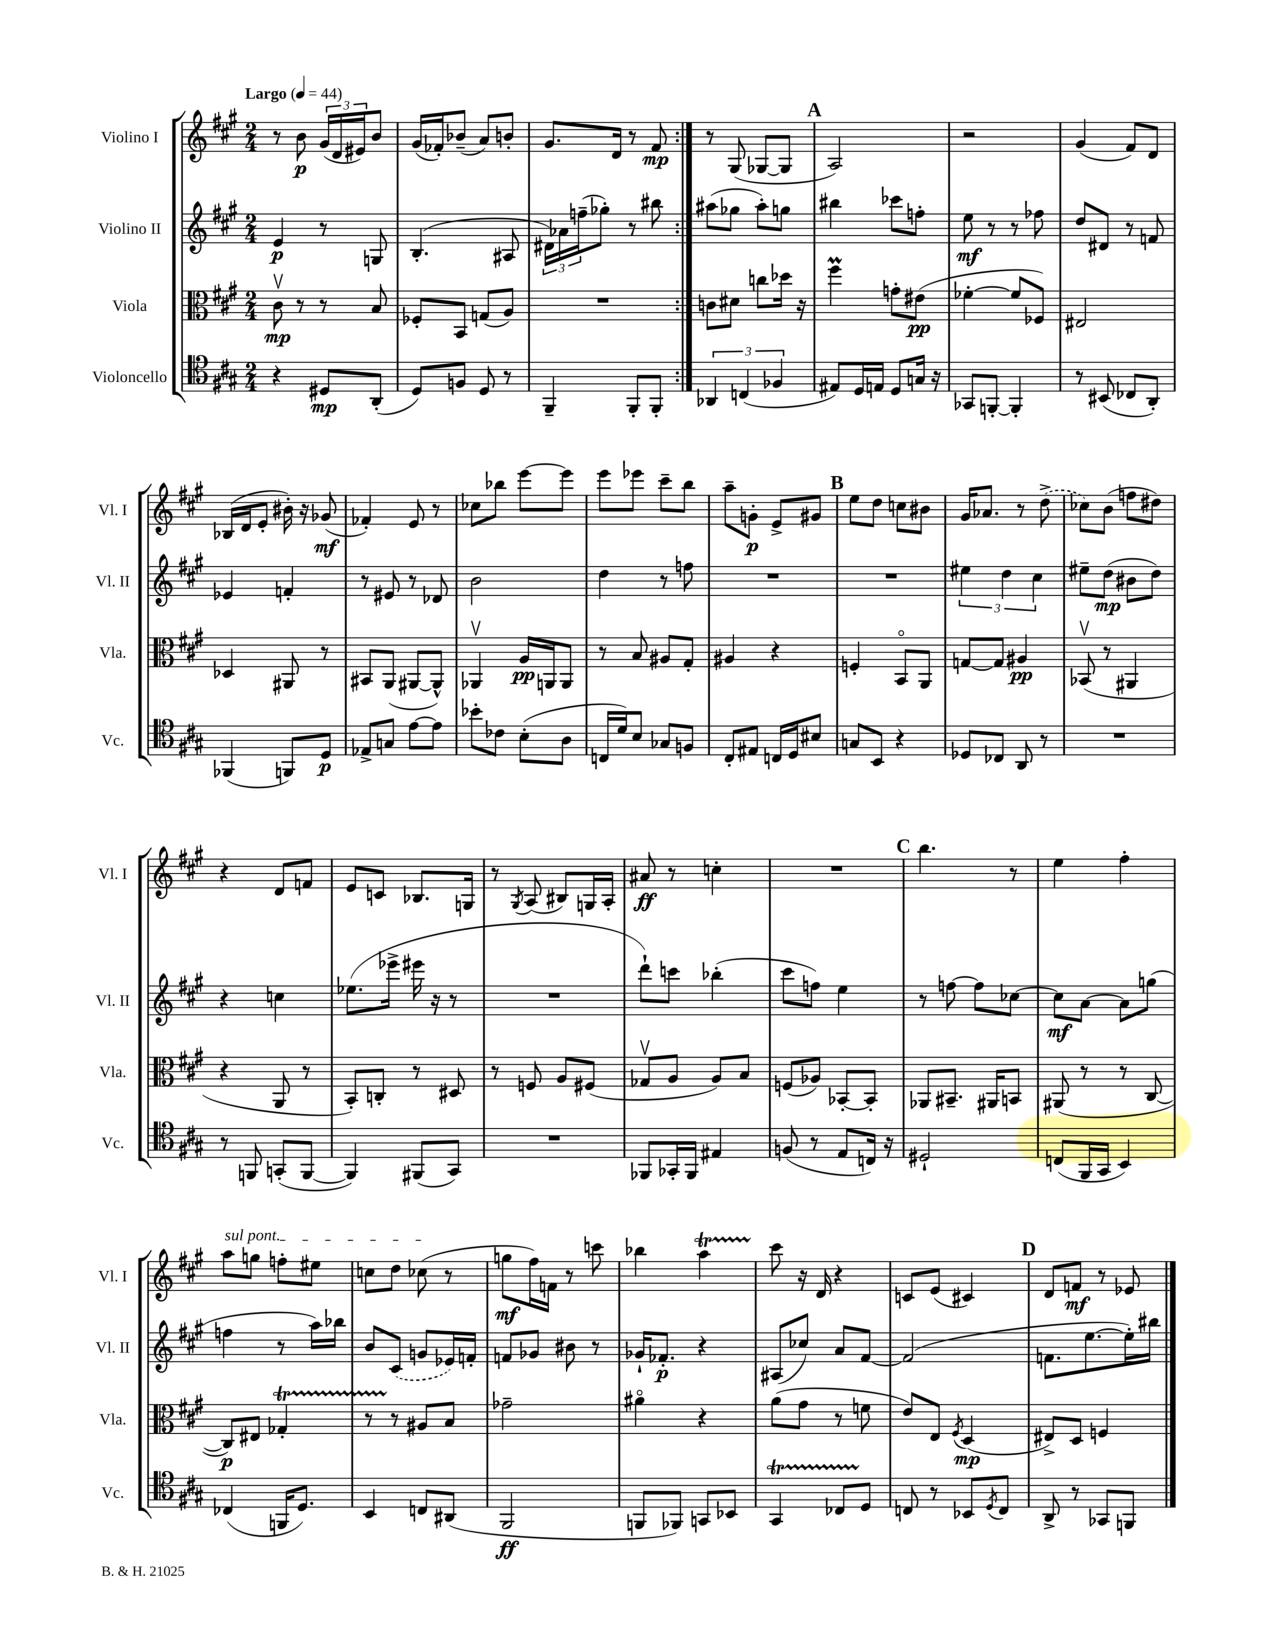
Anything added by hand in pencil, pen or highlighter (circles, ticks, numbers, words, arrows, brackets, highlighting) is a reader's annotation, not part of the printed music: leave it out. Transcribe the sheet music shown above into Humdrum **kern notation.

**kern	**kern	**kern	**kern
*staff4	*staff3	*staff2	*staff1
*clefC4	*clefC3	*clefG2	*clefG2
*k[f#c#g#]	*k[f#c#g#]	*k[f#c#g#]	*k[f#c#g#]
*M2/4	*M2/4	*M2/4	*M2/4
*MM44	*MM44	*MM44	*MM44
4r	8c#v	4e	8r
.	8r	.	8b
8D#	8r	8r	(24g#
.	.	.	24d
.	.	.	24e#)
(8AA'	8B	8G	8b
=	=	=	=
8D)	8F-'	(4.B'	(16g#
.	.	.	16f-')
8F	8BB	.	(8b-~
8D	(8G	.	8a)
8r	8A)	8A#	8b'
=	=	=	=
4FF#~	2r	24d#)	8.g#
.	.	24a-	.
.	.	(24ff~	.
.	.	8gg-')	.
.	.	.	16d
8FF#'	.	8r	8r
8FF#'	.	8bb#	8f#
=:|!	=:|!	=:|!	=:|!
6AA-	8c	(8aa#	8r
.	8d#	8gg-	(8G#
(6C	.	.	.
.	8cc	8aa#')	[8G-
6F-	.	.	.
.	16dd-	8gg	8G-]
.	16r	.	.
=	=	=	=
8E#)	4ff#	4bb#	2A)
16D	.	.	.
16E	.	.	.
8D	8g'	8ccc-	.
16G	(8e#	8ff'	.
16r	.	.	.
=	=	=	=
8GG-	[4f-'	8ee	2r
[8FF'	.	8r	.
4FF']	8f-]	8r	.
.	8F-)	8ff-	.
=	=	=	=
8r	2E#	8dd	(4g#
(8BB#	.	8d#	.
8C-	.	8r	8f#)
8AA')	.	8f	8d
=	=	=	=
(4FF-	4D-	4e-	(16B-
.	.	.	16d
.	.	.	8e'
8FF)	8AA#	4f'	16b#')
.	.	.	16r
8D	8r	.	(8g-
=	=	=	=
8E-^	8BB#	8r	4f-')
8G	(8AA	8e#	.
[8e	[8AA#	8r	8e
8e]	8AA#^^])	8d-	8r
=	=	=	=
8b-'	4AA-v	2b	8cc-
8c-	.	.	8bb-
(8B'	16A	.	[8eee
.	16AA	.	.
8A	8AA	.	8eee]
=	=	=	=
16C	8r	4dd	8eee
16d)	.	.	.
8B	8B	.	8eee-
8G-	8A#	8r	8ccc#~
8F	8G#'	8ff	8bb
=	=	=	=
8C#'	4A#	2r	8aa~
8E#	.	.	8g'
16C	4r	.	8e^
16D	.	.	.
8B#	.	.	8g#
=	=	=	=
8G	4F'	2r	8ee
8BB	.	.	8dd
4r	8BBo	.	8cc
.	8AA	.	8b#
=	=	=	=
8D-	[8G	6ee#	16g#
.	.	.	8.a-
8C-	8G]	.	.
.	.	6dd	.
8AA	4A#	.	8r
.	.	6cc#	.
8r	.	.	(8dd^
=	=	=	=
2r	(8BB-v	8ee#~	8cc-)
.	8r	(8dd	(8b
.	4AA#	8b#	8ff
.	.	8dd)	8dd#)
=	=	=	=
8r	4r	4r	4r
8FF	.	.	.
(8GG'	8AA	4cc	8d
[8FF	8r	.	8f
=	=	=	=
4FF])	8BB')	(8.ee-	8e
.	8C'	.	8c
.	.	16eee-^	.
(8FF#	8r	16eee#	8.B-
.	.	16r	.
8GG#)	8D#	8r	.
.	.	.	16G
=	=	=	=
2r	8r	2r	8r
.	.	.	8qG#
.	8F	.	(8A
.	8A	.	8B#)
.	(8F#	.	16G
.	.	.	16A'
=	=	=	=
8FF-	8G-v	8ddd`)	8a#
16GG-'	8A	8ccc	8r
16FF-	.	.	.
4E#	8A)	(4bb-'	4cc'
.	8B	.	.
=	=	=	=
(8F	(8F	8ccc#	2r
8r	8A-)	8ff)	.
8E	[8BB-'	4ee	.
16C)	8BB-']	.	.
16r	.	.	.
=	=	=	=
2D#`	8AA-	8r	4.bb
.	8.BB#~	[8ff	.
.	.	8ff]	.
.	16AA#	.	.
.	8BB	[8cc-	8r
=	=	=	=
(8C	(8AA#	8cc-]	4ee
16FF#	8r	[8a	.
16GG#	.	.	.
4BB)	8r	8a]	4ff#'
.	[8C#	(8gg	.
=	=	=	=
(4C-	8C#])	4ff	8aa
.	8E#	.	8gg
16FF	4G-'	8r	8ff'
8.D)	.	.	.
.	.	16aa)	8ee#
.	.	16bb-	.
=	=	=	=
4BB	8r	8b	8cc
.	8r	(8c#	8dd
8C	8A#	8g	(8cc-
(8AA#	8B	16e-)	8r
.	.	16f'	.
=	=	=	=
2FF#	2g-~	8f	8gg
.	.	8g-	16ff#)
.	.	.	16f
.	.	8b#	8r
.	.	8r	8ccc
=	=	=	=
8FF	4a#o	16g-`	4bb-
.	.	8.f-'	.
8FF-)	.	.	.
8GG	4r	4r	4aa
8BB-	.	.	.
=	=	=	=
4GG#	(8a	(8A#	8ccc#
.	8g#	8cc-)	16r
.	.	.	16d
8C-	8r	8a	4r
8D	8f	[8f#	.
=	=	=	=
8C	8e)	(2f#]	8c
8r	8E	.	(8e
.	8qF#	.	.
8BB-	(4D	.	4c#)
8qD	.	.	.
8C	.	.	.
=	=	=	=
8AA^	8E#^)	8.f	8d
8r	8D	.	8f
.	.	[8.ee	.
8GG-	4F	.	8r
8FF	.	16ee'])	8e-
.	.	16bb#	.
==	==	==	==
*-	*-	*-	*-
